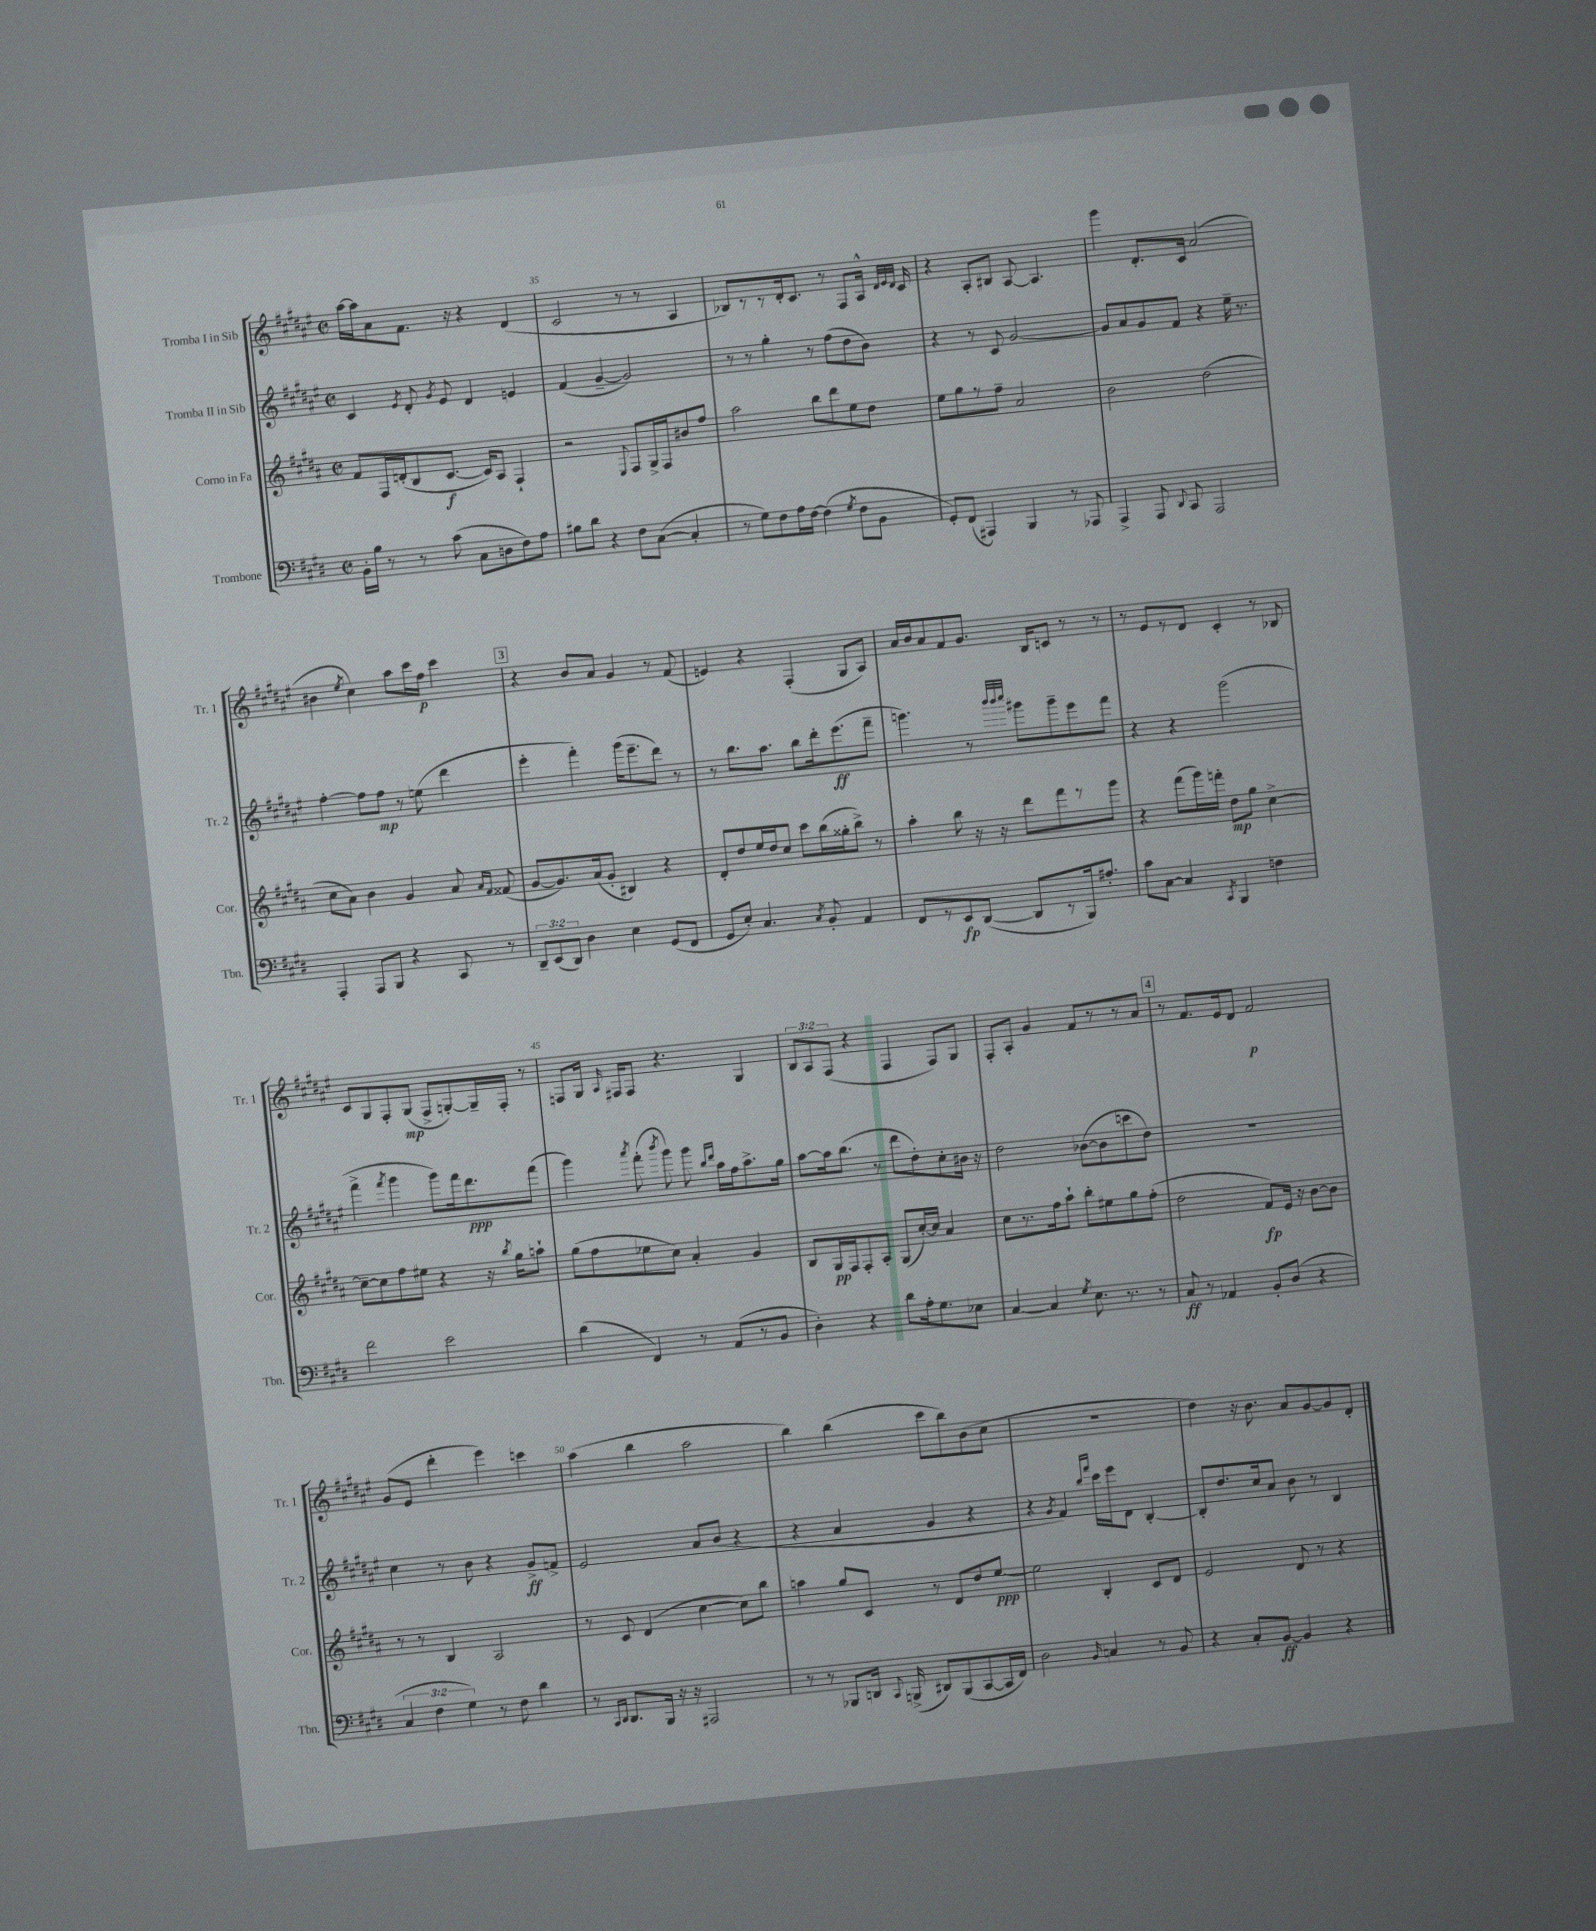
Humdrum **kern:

**kern	**kern	**kern	**kern
*staff4	*staff3	*staff2	*staff1
*clefF4	*clefG2	*clefG2	*clefG2
*k[f#c#g#d#]	*k[f#c#g#d#a#]	*k[f#c#g#d#a#e#]	*k[f#c#g#d#a#e#]
*M2/2	*M2/2	*M2/2	*M2/2
*met(c|)	*met(c|)	*met(c|)	*met(c|)
16BB'\LL	8f#/L	4c#/	[16aa#\LL
16B\JJ	.	.	16aa#\]J
8r	16F#/L	.	8a#\
.	(16d'/J	.	.
.	.	8qe#/	.
8r	8B/	8d#'/	8.f#\J
.	.	8qg#/	.
(8c#\	[8.c#/J	8e#/	.
.	.	.	16r
8C#\L	.	4d#/	4r
.	16c#/]LK)	.	.
8D\	8A#/J	.	.
8F#\)	4F#`/	4e/	(4d#/
8A\J	.	.	.
=	=	=	=
8B#\L	2r	(4f#/	2c#/
8d#\J	.	.	.
4r	.	[4g#~/	.
.	8qqE/	.	.
8F#\L	8F#/L	2g#/])	8r
([8C#\J	16G#^/L	.	8r
.	16F#/J	.	.
4C#'/]	8b#/	.	4A#/
.	8ff#/J	.	.
=	=	=	=
8r	2aa#\	8r	8B-/L)
8G#\L)	.	8r	8r
8F#\	.	4gg#'\	8r
16A\L	.	.	16d#'/k
[16F#\JJ	.	.	8.c#/J
(4F#\]	8bb\L	8r	.
.	8ddd#\	(8ff#\L	8r
8qG#/	.	.	.
8F#\L	8ee\	8dd#\	8F#/L
8BB\J	8dd#\J	8b\J)	16A#^^/Jk
.	.	.	32qqd#/LLL
.	.	.	32qqe#/
.	.	.	32qqd#/JJJ
.	.	.	16c#/
=	=	=	=
8GG#'/L)	8ee\L	4r	4r
(8FF#/J	8gg#\	.	.
4AAA#/)	8r	8r	8A#'/L
.	8ff#~\J	8c#/	8B#/J
4BBB/	2a#/	[2g#/	[8A#/
.	.	.	4.A#/]
8r	.	.	.
8AAA-/	.	.	.
=	=	=	=
4AAA^/	2b\	8g#/]L	4ggg#\
.	.	8a#/	.
8AAA/	.	8g#/	8.d#'/L
8qqDD#/	.	.	.
8CC#/	.	8f#/J	.
.	.	.	16c#/Jk
2AAA/	(2dd#\	4r	(2a#/
.	.	16ee#~\	.
.	.	8.r	.
=	=	=	=
4AAA'/	8cc#\L	[4ff#'\	4b#\
.	8a#\J)	.	.
.	.	.	8qee#/
8AAA/L	4b\	8ff#\]L	4cc#\)
8BBB/J	.	8ff#\J	.
4r	4g#/	8r	8aa#\L
.	.	(8ee\	16ccc#\L
.	.	.	16ff#\JJ
8CC#/	8a#/	4ddd#\	4ccc#\
.	16qqa#/LL	.	.
.	16qqf#/JJ	.	.
8r	(8f##/	.	.
=	=	=	=
12DD#~/L	[8g#/L	4eee#'\	4r
(12EE/	.	.	.
.	8.g#/])	.	.
12DD#/J)	.	.	.
4D#\	.	4fff#'\)	8b/L
.	(16a#/k	.	.
.	8g#'/J	.	8a#/J
4E\	4B#/)	(16ggg#\LK	4g#/
.	.	8.eee#~\	.
(8GG#/L	4r	8ddd#\J)	8r
8FF#/J	.	8r	(8f#/
=	=	=	=
8GG#/L	8d#'/L	8r	4e/)
8E'/J)	8dd#/	8.bb\L	.
4.C#/	16ee/L	.	4r
.	16dd#/J	8.aa#\J	.
.	8cc#/J	.	.
.	8ccc#\L	8bb\L	(4F#'/
8qC#/	.	.	.
8BB'/	(16bb\L	16ddd#'\k	.
.	16gg##'\J	(8.eee#\	.
4AA/	8bb^\J)	.	8G#/L
.	8r	8fff#~\J	8A#/J)
=	=	=	=
8FF#/L	4aa#'\	4.ggg\)	16a#/LL
.	.	.	16b/J
8r	.	.	8a#/
8EE/	8bb\	.	8f#/
([8DD#/J	16r	8r	8.g#/J
.	16r	.	.
.	.	32qqbbb/LLL	.
.	.	32qqbbb/	.
.	.	32qqcccc#/JJJ	.
8DD#/]L	8ddd#\L	8ggg#\L	.
.	.	.	16B/LK
8r	8fff#\	8ggg#~\	8c/J
16BBB/k)	8r	8eee#\	8r
8.A#'/J	.	.	.
.	8ggg#\J	8fff#\J	8r
=	=	=	=
8c#\L	4r	4r	8r
[8C#\J	.	.	8e#/L
4C#/]	(8fff#\L	4r	8r
.	16ggg#\L)	.	8d#/J
.	16fff'\JJ	.	.
8qCC#/	.	.	.
4BBB/	8dd#\L	(2ggg#\	4c#'/
.	8gg#\J	.	.
4F\	[4cc#^\	.	8r
.	.	.	8B-/
=	=	=	=
2f#\	8cc#~\_L	4fff#^\	8c#/L
.	8cc#\]	.	8G#/
.	.	8qfff#/	.
.	8ff#\	4ggg#\	8F#'/
.	8ee#\J	.	(8G#/J
2e\	4r	8ggg#\L)	8F#^/L
.	.	16fff#\k	[8G'/)
.	.	8.ddd#\	.
.	16r	.	16G~/]L
.	8qbb/	.	.
.	16gg#\LK	.	16F#'/JJ
.	8aa`\J	(8fff#\J	8r
=	=	=	=
(4d#\	(8gg#\L	4ggg#\)	8F/L
.	8ff#\	.	16G#/Jk
.	.	.	16qqA#/
.	.	.	16F#/LK
.	.	8qaaa#/	.
4FF#/)	8ee-\	(8fff#'\	8F#/J
.	.	8qbbb/	.
.	8cc#\J)	8ggg#\)	4.r
8r	4a#'/	8ggg#\	.
.	.	16qqbb/LL	.
.	.	16qqddd#/JJ	.
(8AA/L	.	16aa#\LL	.
.	.	16ff#\J	.
8r	4g#/	8.aa#^\	4G#/
8BB/J	.	.	.
.	.	16gg#\Jk	.
=	=	=	=
4D#'\)	8B/L	[8aa#\L	12B/L
.	.	.	12A#/
.	16G#/L	16aa#\]k	.
.	.	.	(12F#/J
.	16F#/J	(8.bb\J	.
4r	8F#'/	.	4r
.	8A#'/J	8r	.
8d#\L	(8G#/L	8ddd#\L	4F#/
16A'\k	[16cc#'/L)	8dd#'\)	.
8.G#\	16cc#/]JJ	.	.
.	4a#/	8cc#'\	8F#/L)
8E-\J	.	16b#\Jk	8G#/J
.	.	16r	.
=	=	=	=
[4C#/	8cc#\L	2dd#\	8F#'/L
.	8.r	.	8A#'/J
4C#/]	.	.	4g#/
.	16ff#\k	.	.
.	8aa#`\J	.	.
8qG#/	.	.	.
8.E\	8bb'\L	([8b-\L	8f#/L
.	8ee#\	8b-\]	8r
8.r	.	.	.
.	8gg#\	8ccc\	8r
8r	(8ff#'\J	8dd#\J)	8a#/J
=	=	=	=
8C#/	2dd#\	1r	8r
8r	.	.	8.f#/L
4AA-/	.	.	.
.	.	.	16e#/k
.	.	.	8d#/J
8BB'/L	8f#/L)	.	2f#/
(8D#/J	16e/Jk	.	.
.	16r	.	.
4r	[8b\L	.	.
.	8b\]J	.	.
=	=	=	=
6C#/	8r	4cc#\	(8g#/L
.	8r	.	8e#/J
6F#\	.	.	.
.	4B/	8r	4ddd#'\
6G#\)	.	.	.
.	.	8b\	.
8r	2A#/	4r	4eee#\)
8F#\	.	.	.
4d#\	.	8g#^/L	4ccc\
.	.	8f^/J	.
=	=	=	=
8r	8r	2e#/	(4aa#\
16qqCC#/LL	.	.	.
16qqDD#/JJ	.	.	.
8.DD#/L	8c#/	.	.
.	(4d#/	.	4bb\
16BBB/Jk	.	.	.
16r	.	.	.
16r	.	.	.
2AAA#/	[4cc#\	8a#/L	2aa#\
.	.	(8b/J	.
.	8cc#\]L)	4r	.
.	8bb\J	.	.
=	=	=	=
8r	4aa\	4r	4bb\)
8r	.	.	.
8BBB-/L	8gg#/L	4a#/	(4bb\
16DD/Jk	8c#/J	.	.
8qqCC#/	.	.	.
(16BBB^/	.	.	.
8DD#/L)	8r	4g#/	8ccc#\L
(8BBB/	8d#/L	.	8bb\)
[8CC#/	8dd#/	4r	(8b\
16CC#/]L	[8ee/J	.	8cc#\J
16FF#/JJ)	.	.	.
=	=	=	=
2D#\	2ee\]	4r	1r
.	.	8qg#/	.
.	.	4f#/)	.
.	.	16qqbb/LL	.
16qqBB/	.	16qqfff#/JJ	.
4C/	4B'/	16ccc#\LL	.
.	.	16eee#\J	.
.	.	8d#\J	.
8r	8c#/L	[4B'/	.
8BB/	8d#/J	.	.
=	=	=	=
4r	2e/	8B'/]L	4dd#\)
.	.	8.dd#/	.
8C#'/L	.	.	16r
.	.	16cc#/k	8.b\
[8BB/J	.	8a#/J	.
4BB/]	8d#/	8b\	8a#/L
.	8r	8r	[8g#/
4r	4r	4B/	8g#/]
.	.	.	8d#'/J
==	==	==	==
*-	*-	*-	*-
